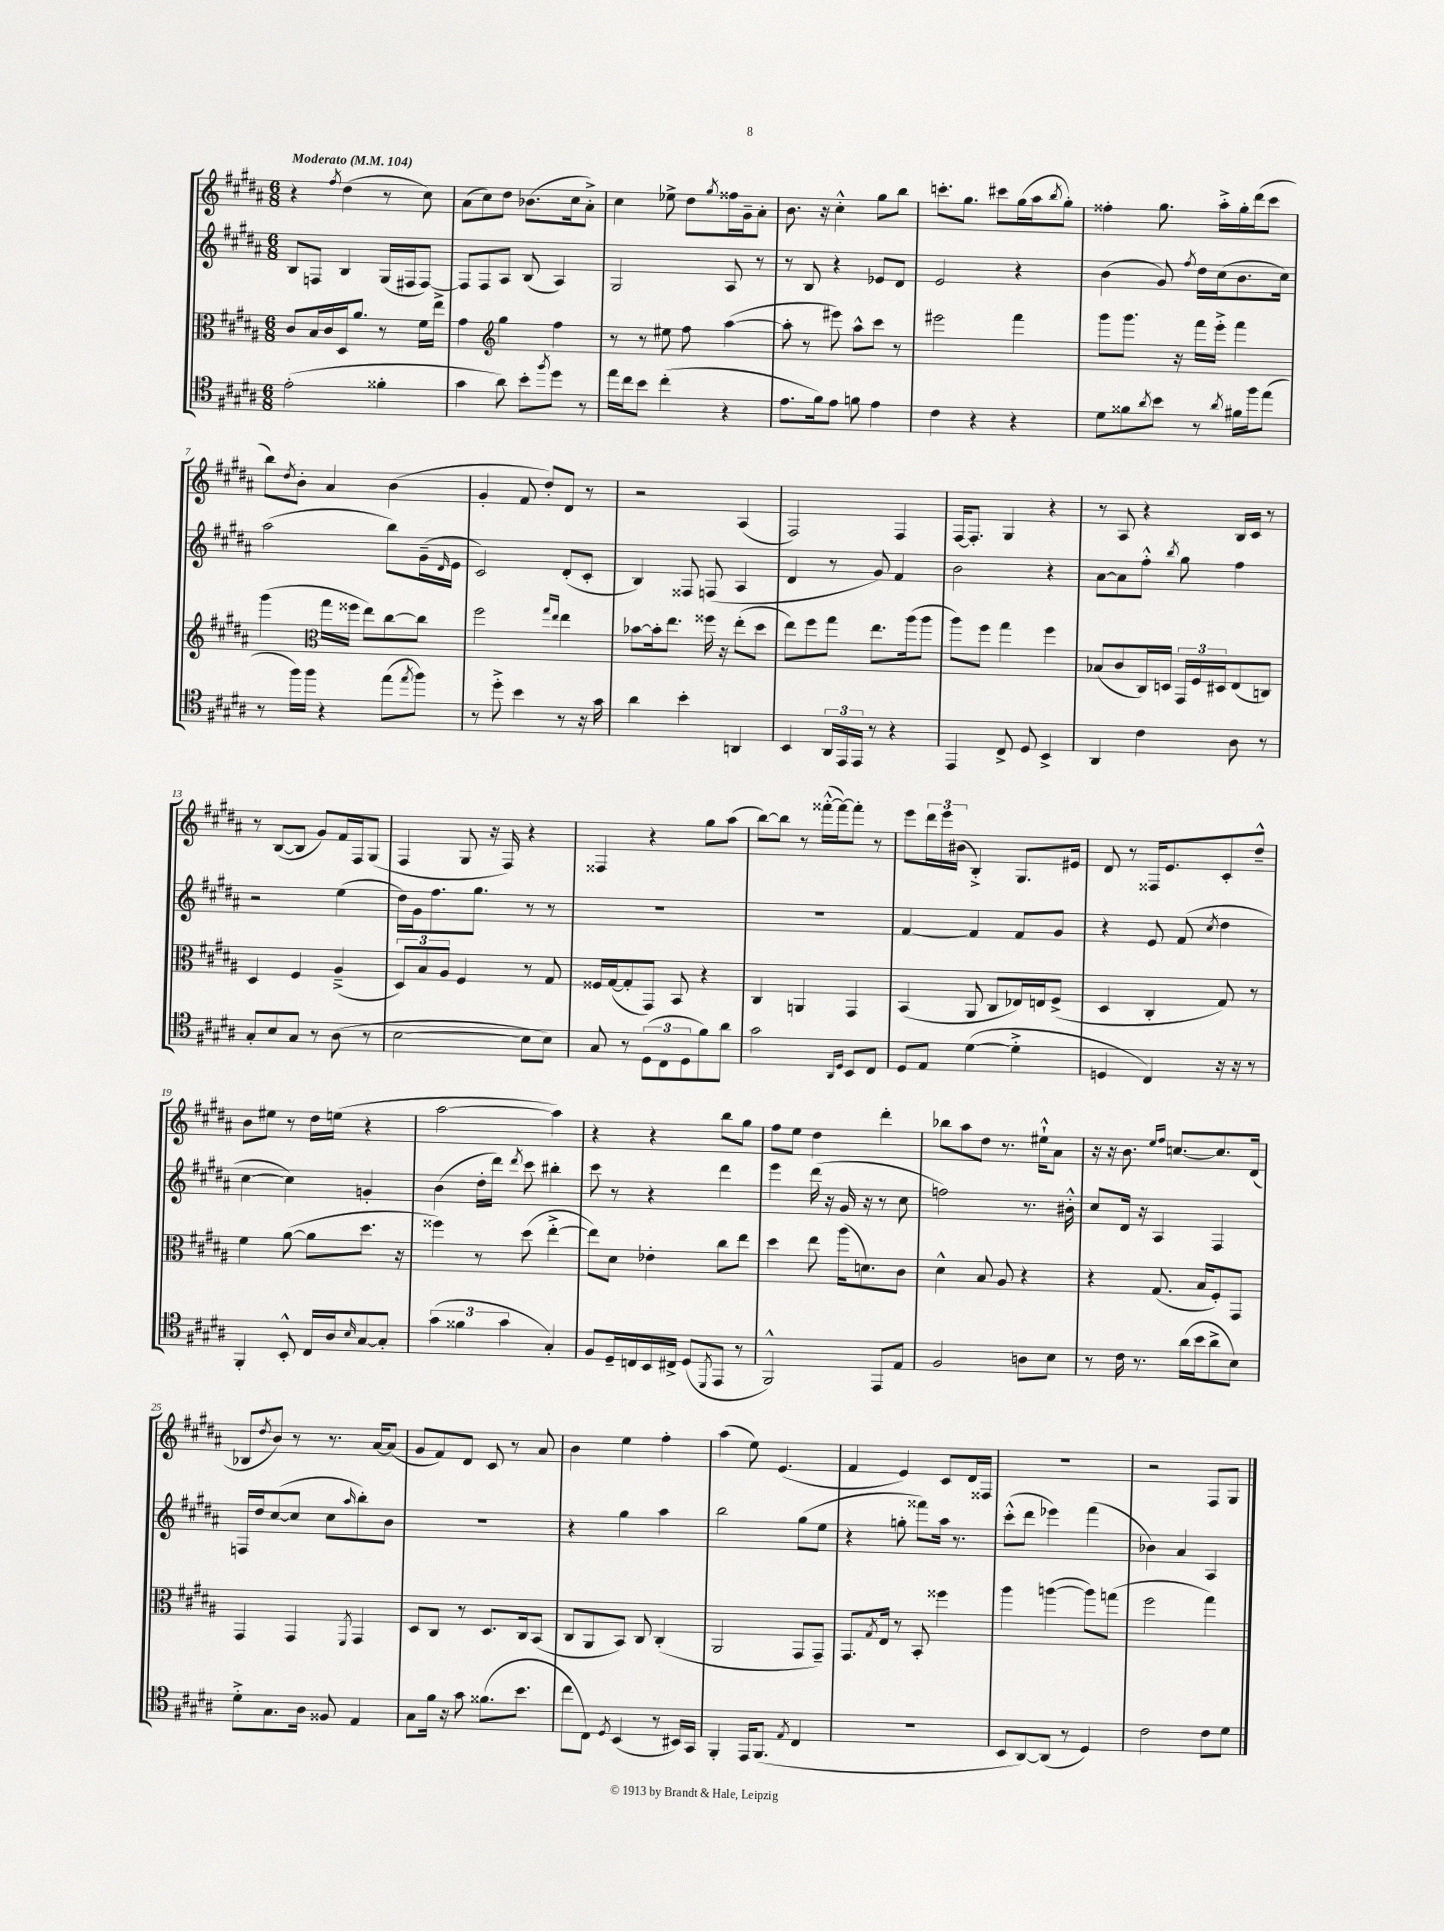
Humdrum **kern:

**kern	**kern	**kern	**kern
*staff4	*staff3	*staff2	*staff1
*clefC4	*clefC3	*clefG2	*clefG2
*k[f#c#g#d#a#]	*k[f#c#g#d#a#]	*k[f#c#g#d#a#]	*k[f#c#g#d#a#]
*M6/8	*M6/8	*M6/8	*M6/8
*MM104	*MM104	*MM104	*MM104
(2e'	8c#	8B	4r
.	16B	8F	.
.	16c#	.	.
.	.	.	8qff#
.	16D#	4B	(4dd#
.	8.a#	.	.
4f##'	8r	(16G#	8r
.	.	16F#	.
.	16f#	[8F#)	8cc#)
.	16ee^	.	.
=	=	=	=
4g#	4g#	8F#]	(8a#
.	.	8F#	8cc#)
*	*clefG2	*	*
8a#)	4gg#	8A#	8dd#
8b'	.	(8B	(8.b-
8qff#	.	.	.
8dd#	4ff#	4A#)	.
.	.	.	16cc#
8r	.	.	8a#'^)
=	=	=	=
16ee	8r	2G#	4cc#
16cc#	.	.	.
8b	8r	.	.
(4cc#'	8ee#	.	8ee-^
.	8ff#	.	8dd#
.	.	.	8qgg#
4r	([4aa#	8A#	16ff##
.	.	.	16g#~
.	.	8r	8a#'
=	=	=	=
8.e	8aa#']	8r	8.b
.	8r	8B	.
16f#)	.	.	16r
8e	8eee#)	4r	4cc#'^^
8f	8aa#^^	.	.
4e	8ccc#	8e-	8gg#
.	8r	8d#	8bb
=	=	=	=
4c#	2eee#	2e	8.ccc'
.	.	.	8.gg#
4r	.	.	.
.	.	.	8ccc#
4r	4fff#	4r	(16gg#
.	.	.	16aa#
.	.	.	8qbb
.	.	.	8gg#')
=	=	=	=
8d#	8ggg#	(4b	4ff##'
8f##	8.ggg#	.	.
8qa#	.	.	.
8b	.	8g#)	8.gg#
.	16r	.	.
.	.	8qff#	.
8r	16fff#	16dd#	.
.	16eee'^	(16cc#	16aa#'^
8qa#	.	.	.
16f#	4fff#	8.b	16gg#'
16ff#	.	.	(16ddd#
(8ee	.	.	8ccc#
.	.	16cc#)	.
=	=	=	=
8r	(4ggg#	(2aa#	8bb)
.	.	.	8qdd#
16ff#)	.	.	8b'
16ff#	.	.	.
*	*clefC3	*	*
4r	16gg#	.	4a#
.	16ff##	.	.
.	8ee)	.	.
(8ee	[8cc#	8bb)	(4b
8qee	.	.	.
8ff#)	8cc#]	(16g#~	.
.	.	16qqd#	.
.	.	16e	.
=	=	=	=
8r	2ff#	2c#)	4g#'
8dd#'^	.	.	.
4b	.	.	8f#
.	.	.	8dd#')
.	16qqgg#	.	.
.	16qqee	.	.
8r	4ee	(8d#'	8d#
16r	.	8c#'	8r
16g#	.	.	.
=	=	=	=
4a#	[8b-	4B)	2r
.	16b-']	.	.
.	8.ee	.	.
4b'	.	8F##	.
.	16ff##	(8F	.
.	16r	.	.
4AA	(8ee'	4A#	(4A#
.	8dd#	.	.
=	=	=	=
4BB	8ee)	4d#	2F#)
.	8ff#	.	.
24AA#	8gg#	8r	.
24EE	.	.	.
24EE	.	.	.
8r	8.ee	8g#)	.
4r	.	4f#	4F#
.	(16aa#	.	.
.	8aa#	.	.
=	=	=	=
4EE	8aa#)	2b	[16F#
.	.	.	8.F#']
.	8ff#	.	.
8C#^	4gg#	.	4G#
8D#	.	.	.
4BB^	4ff#	4r	4r
=	=	=	=
4AA#	(8B-	[8a#	8r
.	8c#	8a#]	8A#
4c#	16C#)	8ff#'^^	4r
.	16D	.	.
.	.	8qbb	.
.	24GG#	8gg#	.
.	24F#	.	.
.	24D#	.	.
8A#	(8E	4ff#	16B
.	.	.	16c#
8r	8C)	.	8r
=	=	=	=
8G#'	4D#	2r	8r
8B	.	.	([8B
8G#	4F#	.	8B]
8r	.	.	8g#)
(8A#	(4A#~^	(4ee	16f#
.	.	.	16F#
8r	.	.	(8G#
=	=	=	=
[2B	12D#)	16dd#)	4F#
.	.	16g#	.
.	12B	.	.
.	.	8.ff#	.
.	12A#	.	.
.	4F#	.	8G#
.	.	8.gg#	.
.	.	.	16r
.	.	.	16F#)
8B]	8r	8r	4r
8B)	8G#	8r	.
=	=	=	=
8G#	16F##	2.r	4F##
.	([16G#	.	.
8r	8G#']	.	.
(12D#	8GG#)	.	4r
12C#	.	.	.
.	8BB	.	.
12D#	.	.	.
8f#)	4r	.	8gg#
8a#	.	.	(8aa#
=	=	=	=
2g#	4C#	2.r	[8bb)
.	.	.	8bb]
.	4AA	.	8r
.	.	.	([16fff##'^^
.	.	.	16fff##_)
16qqAA#	.	.	.
16qqD#	.	.	.
8BB	4GG#	.	8fff##']
8C#	.	.	8r
=	=	=	=
8D#	(4BB	[4f#	8eee
8E	.	.	24ddd#
.	.	.	24eee
.	.	.	(24b#
([4d#	8AA#	4f#]	4B'^)
.	8C#	.	.
4d#'^]	16E-)	8f#	8.G#
.	16E	.	.
.	(8F#^	8g#	.
.	.	.	16e#
=	=	=	=
4D	4D#	4r	8d#
.	.	.	8r
4C#)	4C#'	8e	16F##
.	.	.	8.e
.	.	(8f#	.
.	.	8qcc#	.
16r	8G#)	4dd#	8c#'
16r	.	.	.
8r	8r	.	8dd#~^^
=	=	=	=
4FF#'	4f#	[4cc#	8b
.	.	.	8ee#
8BB'^^	([8a#	4cc#])	8r
16C#	8a#]	.	16dd#
16A#	.	.	(16ee
16qqB	.	.	.
[8G#	8.dd#	4g'	4r
8G#']	.	.	.
.	16r	.	.
=	=	=	=
(6g#	4ff##)	(4b	[2aa#
6f##	.	.	.
.	8r	16dd#'	.
.	.	16ddd#)	.
6g#	.	.	.
.	.	8qddd#	.
.	(8dd#	8ccc#	.
4G#')	[4ee'^	4bb#'	4aa#])
=	=	=	=
8F#	8ee])	8ccc#	4r
16D#~	8d#	8r	.
16C	.	.	.
16BB	4e-'	4r	4r
16C#^	.	.	.
(8D#	.	.	.
8qDD#	.	.	.
8EE	8cc#	4ddd#	8bb
8r	8ee	.	8gg#
=	=	=	=
2FF#^^)	4dd#	4eee	8ff#
.	.	.	8ee
.	8ee	(16ddd#	4dd#
.	.	16r	.
.	(16aa#	16g#	.
.	8.d)	16r	.
8EE	.	8r	4ddd#'
8E	8c#	8cc#	.
=	=	=	=
2F#	4d#^^	2ff)	8bb-
.	.	.	8aa#
.	8B	.	8dd#
.	8A#	.	8.r
8A	4r	8.r	.
.	.	.	16ee#`^^
8B	.	.	8a#
.	.	16b#'^^	.
=	=	=	=
8r	4r	8cc#	16r
.	.	.	16r
16c#	.	16d#	8.b
8.r	.	16r	.
.	(8.G#	4A#	.
.	.	.	16qqee
.	.	.	16qqff#
.	.	.	[8.cc
(16a#	.	.	.
16b	16B	.	.
8a#^	8F#')	4F#	8.cc]
8B)	8GG#	.	.
.	.	.	(16d#
=	=	=	=
8d#'^	4GG#	16F	8B-
.	.	16dd#	.
.	.	.	8qdd#
8.G#	.	([8cc#	8b)
.	4GG#	8cc#]	8r
16A#	.	.	.
8F##	.	8cc#	8.r
.	8qFF#	16qqaa#	.
4E	4GG#	8bb')	.
.	.	.	[16a#
.	.	8b	(8a#]
=	=	=	=
8G#	8D#	2.r	8g#
16f#	8C#	.	8f#)
16r	.	.	.
8g#	8r	.	8d#
(8.f##	8.D#	.	8c#
.	.	.	8r
8.b	16C#	.	.
.	(8BB	.	8a#
=	=	=	=
8cc#	8C#	4r	4b
8C#)	8AA#	.	.
8qD#	.	.	.
(4BB	8BB)	4gg#	4ee
.	8C#	.	.
8r	(4C#'	4aa#	4ff#'
16BB#)	.	.	.
16GG#	.	.	.
=	=	=	=
4FF#'	2AA#	2bb	(4aa#
16EE	.	.	8ee)
(8.FF#	.	.	.
.	.	.	(4.e
8qE	.	.	.
4C#	8GG#	(8gg#	.
.	8GG#~)	8ee	.
=	=	=	=
2.r	8.GG#	4r	4f#
.	8qG#	.	.
.	16E	.	.
.	8r	8gg'	4e)
.	8BB'	8fff##)	.
.	4ff##	16aa#	8c#
.	.	8.r	.
.	.	.	16d#
.	.	.	16F##
=	=	=	=
8BB	4aa#	(8ccc#'^^	2.r
[8AA#)	.	8ddd#	.
(8AA#]	([4aa	4eee-)	.
8r	.	.	.
4D#)	8aa])	(4fff#	.
.	(8gg	.	.
=	=	=	=
2c#	2ff#	4b-)	2r
.	.	4a#	.
8c#	4gg#)	4A#	8F#
8d#	.	.	8G#
==	==	==	==
*-	*-	*-	*-
